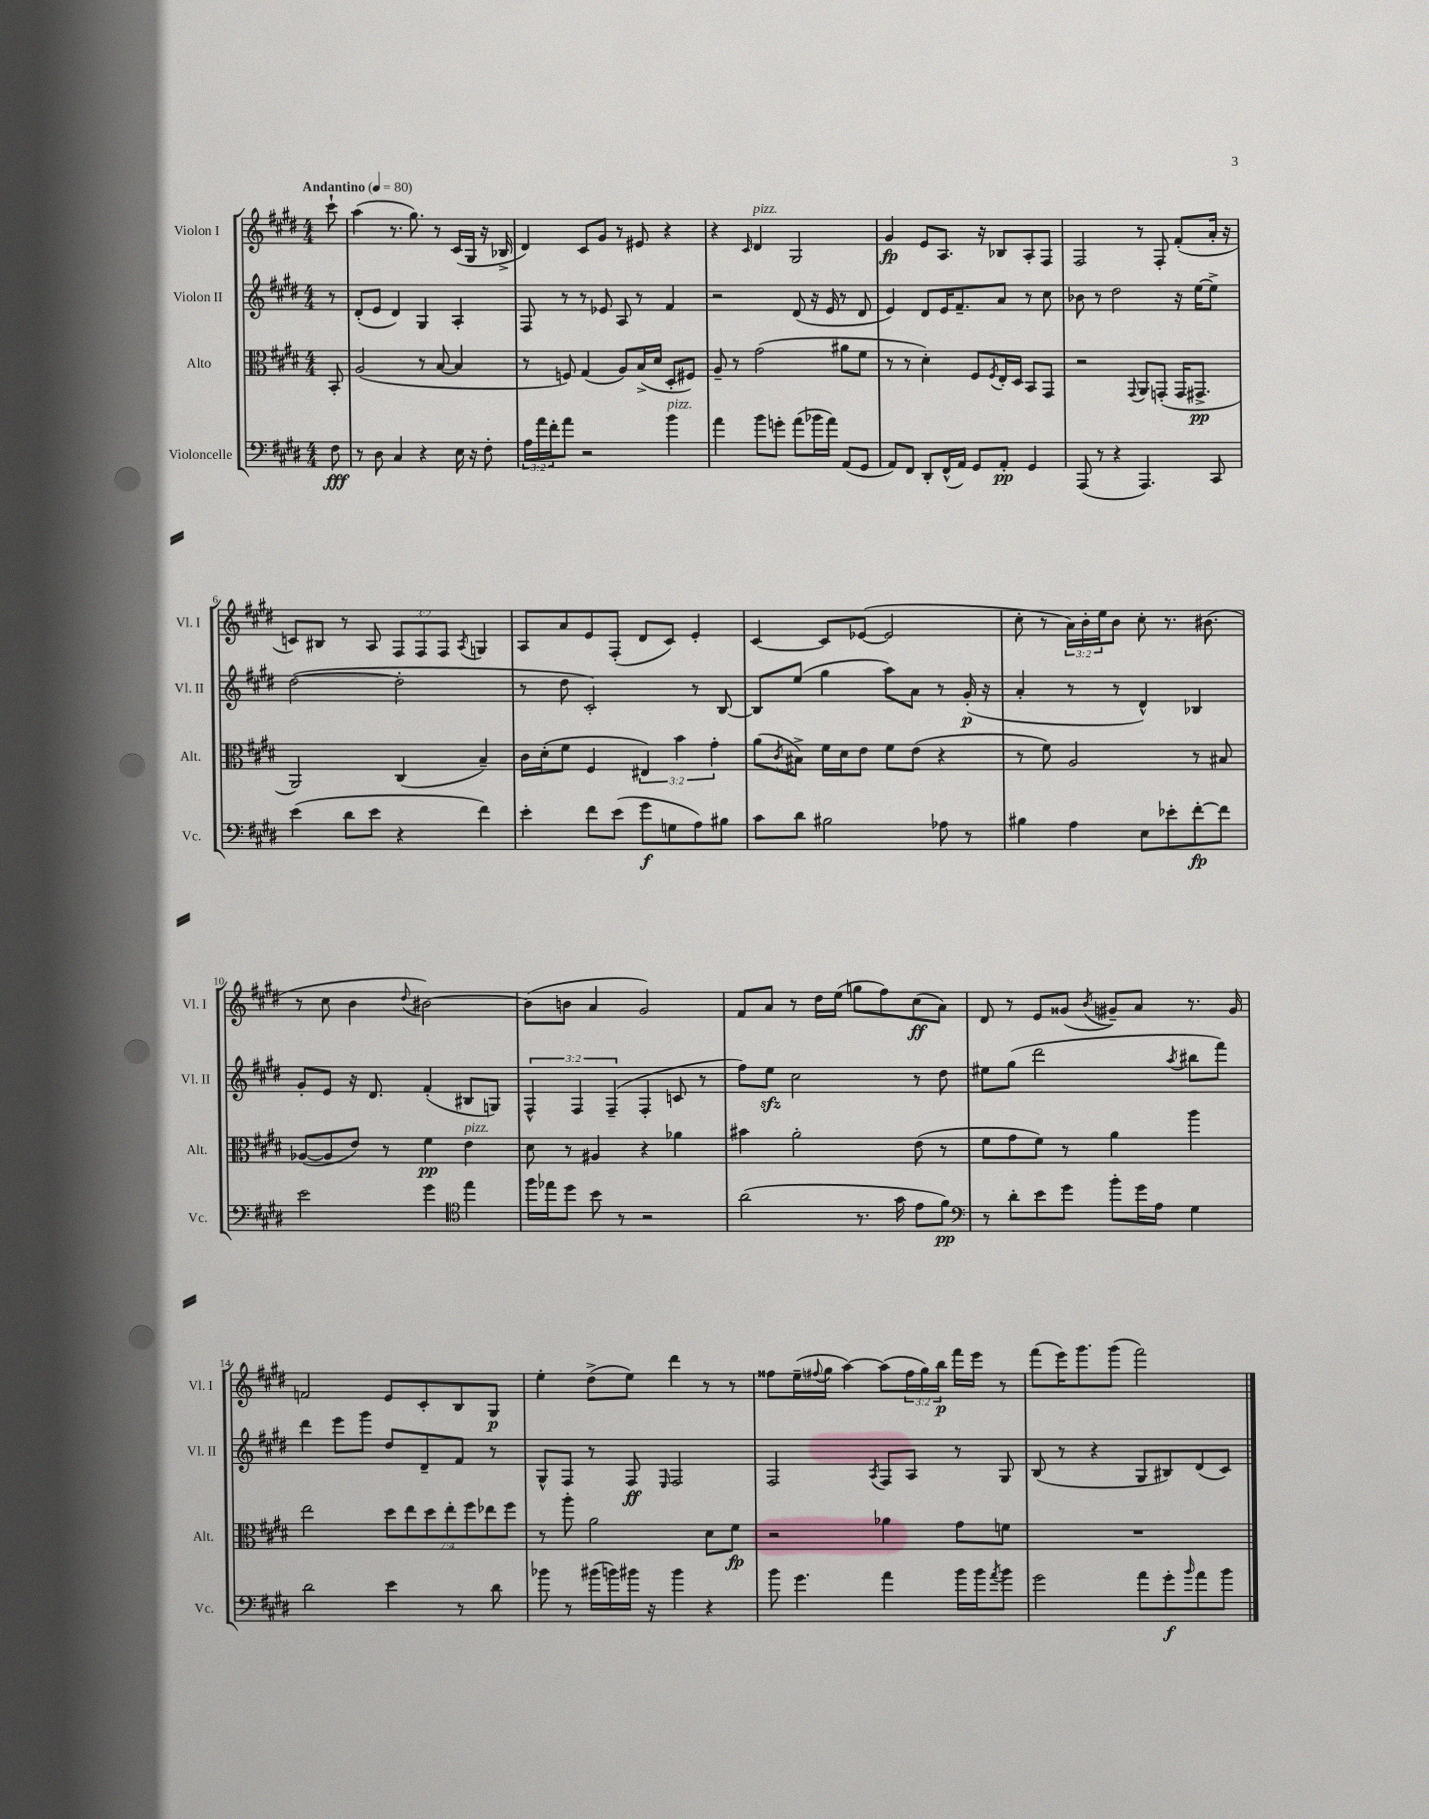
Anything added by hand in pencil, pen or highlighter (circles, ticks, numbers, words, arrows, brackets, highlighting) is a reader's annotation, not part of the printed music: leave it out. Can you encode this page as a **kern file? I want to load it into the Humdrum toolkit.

**kern	**dynam	**kern	**dynam	**kern	**dynam	**kern	**dynam
*part4	*part4	*part3	*part3	*part2	*part2	*part1	*part1
*staff4	*staff4	*staff3	*staff3	*staff2	*staff2	*staff1	*staff1
*I"Violoncelle	*	*I"Alto	*	*I"Violon II	*	*I"Violon I	*
*I'Vc.	*	*I'Alt.	*	*I'Vl. II	*	*I'Vl. I	*
*clefF4	*	*clefC3	*	*clefG2	*	*clefG2	*
*k[f#c#g#d#]	*	*k[f#c#g#d#]	*	*k[f#c#g#d#]	*	*k[f#c#g#d#]	*
*M4/4	*	*M4/4	*	*M4/4	*	*M4/4	*
*MM80	*	*MM80	*	*MM80	*	*MM80	*
=	=	=	=	=	=	=	=
!	!	!	!	!	!	!LO:TX:a:B:t=Andantino	!
8F#\	fff	8BB'/	.	8r	.	8ccc#`\	.
=1	=1	=1	=1	=1	=1	=1	=1
8r	.	(2A/	.	(8d#'/L	.	(4aa\	.
8D#\	.	.	.	8e/J	.	.	.
4C#/	.	.	.	4d#/)	.	8.r	.
.	.	.	.	.	.	8.gg#\)	.
4r	.	8r	.	4G#/	.	.	.
.	.	[8B/	.	.	.	8r	.
16E\	.	4B/]	.	4A'/	.	(16c#/LL	.
16r	.	.	.	.	.	16G#/JJ	.
8F#'\	.	.	.	.	.	16r	.
.	.	.	.	.	.	16B-X^/	.
=2	=2	=2	=2	=2	=2	=2	=2
24A\LL	.	8r	.	8F#/	.	4d#/)	.
24a\	.	.	.	.	.	.	.
24f#'\J	.	.	.	.	.	.	.
8a\J	.	8Fn/)	.	8r	.	.	.
2r	.	(4G#/	.	8r	.	8c#/L	.
.	.	.	.	8e-X/	.	8g#/J	.
.	.	8A/L)	.	8A/	.	8r	.
.	.	(16B^/L	.	8r	.	8e#X/	.
.	.	16d#/JJ	.	.	.	.	.
!LO:TX:a:i:t=pizz.	!	!	!	!	!	!	!
4b\	.	8D#'/L	.	4f#/	.	4r	.
.	.	8F#X/J)	.	.	.	.	.
=3	=3	=3	=3	=3	=3	=3	=3
4a\	.	8A~/	.	2r	.	4r	.
.	.	8r	.	.	.	.	.
.	.	.	.	.	.	16qqc#/	.
!	!	!	!	!	!	!LO:TX:a:i:t=pizz.	!
8b\L	.	(2g#\	.	.	.	4d#/	.
8gn'\J	.	.	.	.	.	.	.
(8a\L	.	.	.	(8d#/	.	2G#/	.
16b-X\L	.	.	.	16r	.	.	.
16a\JJ)	.	.	.	16e/	.	.	.
(8AA/L	.	8a#X\L	.	8r	.	.	.
8GG#/J	.	8f#\J	.	8d#/	.	.	.
=4	=4	=4	=4	=4	=4	=4	=4
8AA/L)	.	8r	.	4e/)	.	4g#/	fp
8FF#/J	.	8r	.	.	.	.	.
8DD#'/L	.	4d#'\)	.	8d#/L	.	8e/L	.
(16FF#^^/L	.	.	.	16e/K	.	8.A/J	.
16AA/JJ)	.	.	.	8.f#~/	.	.	.
8GG#/L	.	8F#/L	.	.	.	.	.
.	.	.	.	.	.	16r	.
.	.	8qF#/	.	.	.	.	.
8AA'/J	pp	16E'/L	.	8a/J	.	8B-X/L	.
.	.	16D#/JJ	.	.	.	.	.
4GG#/	.	8BB/L	.	8r	.	8A'/	.
.	.	8GG#/J	.	8cc#\	.	8F#/J	.
=5	=5	=5	=5	=5	=5	=5	=5
(8AAA/	.	2r	.	8b-X\	.	2F#/	.
8r	.	.	.	8r	.	.	.
4r	.	.	.	2dd#\	.	.	.
.	.	8qqGG#/	.	.	.	.	.
4.AAA/)	.	8AA/L	.	.	.	8r	.
.	.	(8GGn'/J	.	.	.	8F#'/	.
.	.	16GG/KL	.	16r	.	(8f#'/L	.
.	.	8.GG#X^/J	pp	[16ee\KL	.	.	.
8CC#/	.	.	.	8ee^\J]	.	16a'/Jk	.
.	.	.	.	.	.	16r	.
!!LO:LB:g=z
=6	=6	=6	=6	=6	=6	=6	=6
(4e\	.	2AA/)	.	([2dd#\	.	8cn/L)	.
.	.	.	.	.	.	8B#X/J	.
8d#\L	.	.	.	.	.	8r	.
8e\J	.	.	.	.	.	8A/	.
4r	.	(4C#/	.	2dd#'\]	.	12F#/L	.
.	.	.	.	.	.	12F#/	.
.	.	.	.	.	.	12F#/J	.
.	.	.	.	.	.	8qA/	.
4f#\)	.	4B~/)	.	.	.	4Gn/	.
=7	=7	=7	=7	=7	=7	=7	=7
4e'\	.	16c#\LL	.	8r	.	8A/L	.
.	.	(16d#'\J	.	.	.	.	.
.	.	8f#\J	.	8dd#\	.	8a/	.
8f#\L	.	4F#/	.	2c#'/)	.	8e/	.
(8e\J	.	.	.	.	.	(8F#'/J	.
8g#\L	f	6E#X/)	.	.	.	8d#/L	.
8Gn\	.	.	.	.	.	8c#/J)	.
.	.	6b\	.	.	.	.	.
8A\)	.	.	.	8r	.	4e'/	.
.	.	6g#'\	.	.	.	.	.
8B#X\J	.	.	.	[8B/	.	.	.
=8	=8	=8	=8	=8	=8	=8	=8
8c#\L	.	(8a\L	.	8B/L]	.	[4c#/	.
.	.	8qc#/	.	.	.	.	.
8d#\J	.	8B#X^\J)	.	(8ee/J	.	.	.
2B#X\	.	16f#\LL	.	4gg#\	.	8c#/L]	.
.	.	16d#\J	.	.	.	.	.
.	.	8e\J	.	.	.	([8e-X/J	.
.	.	8f#\L	.	8aa\L)	.	2e-/]	.
.	.	(8e\J	.	8a\J	.	.	.
8A-X\	.	4r	.	8r	.	.	.
8r	.	.	.	(16g#'/	p	.	.
.	.	.	.	16r	.	.	.
=9	=9	=9	=9	=9	=9	=9	=9
4B#X\	.	8r	.	4a'/	.	8cc#'\	.
.	.	8f#\)	.	.	.	8r	.
4A\	.	2A/	.	8r	.	24a\LL)	.
.	.	.	.	.	.	24b'\	.
.	.	.	.	.	.	24ee\J	.
.	.	.	.	8r	.	8b\J	.
8E\L	.	.	.	4d#^^/)	.	8cc#'\	.
8e-X'\	.	.	.	.	.	8.r	.
[8f#'\	fp	8r	.	4B-X/	.	.	.
.	.	.	.	.	.	(8.b#X\	.
8f#\J]	.	8B#X/	.	.	.	.	.
!!LO:LB:g=z
=10	=10	=10	=10	=10	=10	=10	=10
2e\	.	([8A-X/L	.	8g#'/L	.	8r	.
.	.	8A-/]	.	8e/J	.	8cc#\	.
.	.	8e/J)	.	16r	.	4b\	.
.	.	.	.	8.d#/	.	.	.
.	.	8r	.	.	.	.	.
.	.	.	.	.	.	8qqdd#/	.
4g#\	.	4f#\	pp	(4f#'/	.	[2b#X\)	.
*clefC4	*	*	*	*	*	*	*
!	!	!LO:TX:a:i:t=pizz.	!	!	!	!	!
4ee\	.	4e\	.	8B#X/L	.	.	.
.	.	.	.	8Gn/J)	.	.	.
=11	=11	=11	=11	=11	=11	=11	=11
16ff#\LL	.	8d#\	.	6F#^^/	.	(8b#\L]	.
16ee-X\J	.	.	.	.	.	.	.
8dd#\J	.	8r	.	.	.	8bn\J	.
.	.	.	.	6F#/	.	.	.
8b\	.	4A#X/	.	.	.	4a/	.
.	.	.	.	(6F#~/	.	.	.
8r	.	.	.	.	.	.	.
2r	.	4r	.	4F#'/	.	2g#/)	.
.	.	4a-X\	.	8cn/	.	.	.
.	.	.	.	8r	.	.	.
=12	=12	=12	=12	=12	=12	=12	=12
(2a\	.	4b#X\	.	8ff#\L)	.	8f#/L	.
.	.	.	.	8eezz\J	.	8a/J	.
.	.	2a'\	.	2cc#\	.	8r	.
.	.	.	.	.	.	16dd#\LL	.
.	.	.	.	.	.	(16ee\JJ	.
8.r	.	.	.	.	.	8ggn\L	.
.	.	.	.	.	.	8ff#\)	.
16g#\	.	.	.	.	.	.	.
8e\L	.	(8e\	.	8r	.	(8cc#\	ff
8f#\J)	pp	8r	.	8dd#\	.	8a\J)	.
=13	=13	=13	=13	=13	=13	=13	=13
*clefF4	*	*	*	*	*	*	*
8r	.	8f#\L	.	8ee#X\L	.	8d#/	.
8d#'\L	.	8g#\	.	(8gg#\J	.	8r	.
8e\	.	8f#\J)	.	2ddd#\	.	8e/L	.
8g#\J	.	8r	.	.	.	(8g##X/J	.
.	.	.	.	.	.	8qb/	.
8b'\L	.	4a\	.	.	.	8g#X~/L)	.
16g#\L	.	.	.	.	.	8a/J	.
16A\JJ	.	.	.	.	.	.	.
.	.	.	.	8qaa/	.	.	.
4G#\	.	4aa\	.	8bb#X\L	.	8.r	.
.	.	.	.	8fff#\J)	.	.	.
.	.	.	.	.	.	16g#/	.
!!LO:LB:g=z
=14	=14	=14	=14	=14	=14	=14	=14
2d#\	.	2ee\	.	4ddd#\	.	2fn/	.
.	.	.	.	8eee\L	.	.	.
.	.	.	.	8ggg#\J	.	.	.
4e\	.	14dd#\L	.	8dd#/L	.	8e/L	.
.	.	14ee\	.	.	.	.	.
.	.	.	.	8d#~/	.	8c#'/	.
.	.	14dd#\	.	.	.	.	.
.	.	14ee'\	.	.	.	.	.
8r	.	.	.	8f#/J	.	8B/	.
.	.	14ff#\	.	.	.	.	.
.	.	14ee-X\	.	.	.	.	.
8d#\	.	.	.	8r	.	8G#/J	p
.	.	14ff#\J	.	.	.	.	.
=15	=15	=15	=15	=15	=15	=15	=15
8b-X\	.	8r	.	8G#^^/L	.	4ee'\	.
8r	.	8aa'\	.	8F#/J	.	.	.
(16b#X\LL	.	2a\	.	8r	.	(8dd#^\L	.
16bn\)	.	.	.	.	.	.	.
16b#X\JJ	.	.	.	8F#/	ff	8ee\J)	.
16r	.	.	.	.	.	.	.
.	.	.	.	16qqE/	.	.	.
4b#\	.	.	.	2F#/	.	4ddd#\	.
4r	.	8d#\L	.	.	.	8r	.
.	.	8f#\J	fp	.	.	8r	.
=16	=16	=16	=16	=16	=16	=16	=16
8b\	.	2r	.	2F#/	.	8ff##X\L	.
4.g#\	.	.	.	.	.	(16ee~\L	.
.	.	.	.	.	.	8qqff#X/	.
.	.	.	.	.	.	16gg#\JJ	.
.	.	.	.	.	.	[4aa\)	.
.	.	.	.	8qA/	.	.	.
4a\	.	4a-X\	.	8F#/L	.	(8aa\L]	.
.	.	.	.	8A/J	.	24ff#\L	.
.	.	.	.	.	.	24gg#\)	.
.	.	.	.	.	.	24bb\JJ	p
16b\LL	.	8g#\L	.	8r	.	16fff#\LL	.
16b\J	.	.	.	.	.	16eee\JJ	.
8qa/	.	.	.	.	.	.	.
8b\J	.	8fn\J	.	8G#/	.	8r	.
=17	=17	=17	=17	=17	=17	=17	=17
2g#\	.	1r	.	(8B/	.	(8fff#\L	.
.	.	.	.	8r	.	16eee\K)	.
.	.	.	.	.	.	8.ggg#\	.
.	.	.	.	4r	.	.	.
.	.	.	.	.	.	(8ggg#\J	.
8a\L	.	.	.	8G#/L	.	2fff#\)	.
8g#'\	f	.	.	8B#X/)	.	.	.
16qqb/	.	.	.	.	.	.	.
8a\	.	.	.	(8d#/	.	.	.
8b\J	.	.	.	8c#/J)	.	.	.
==	==	==	==	==	==	==	==
*-	*-	*-	*-	*-	*-	*-	*-
